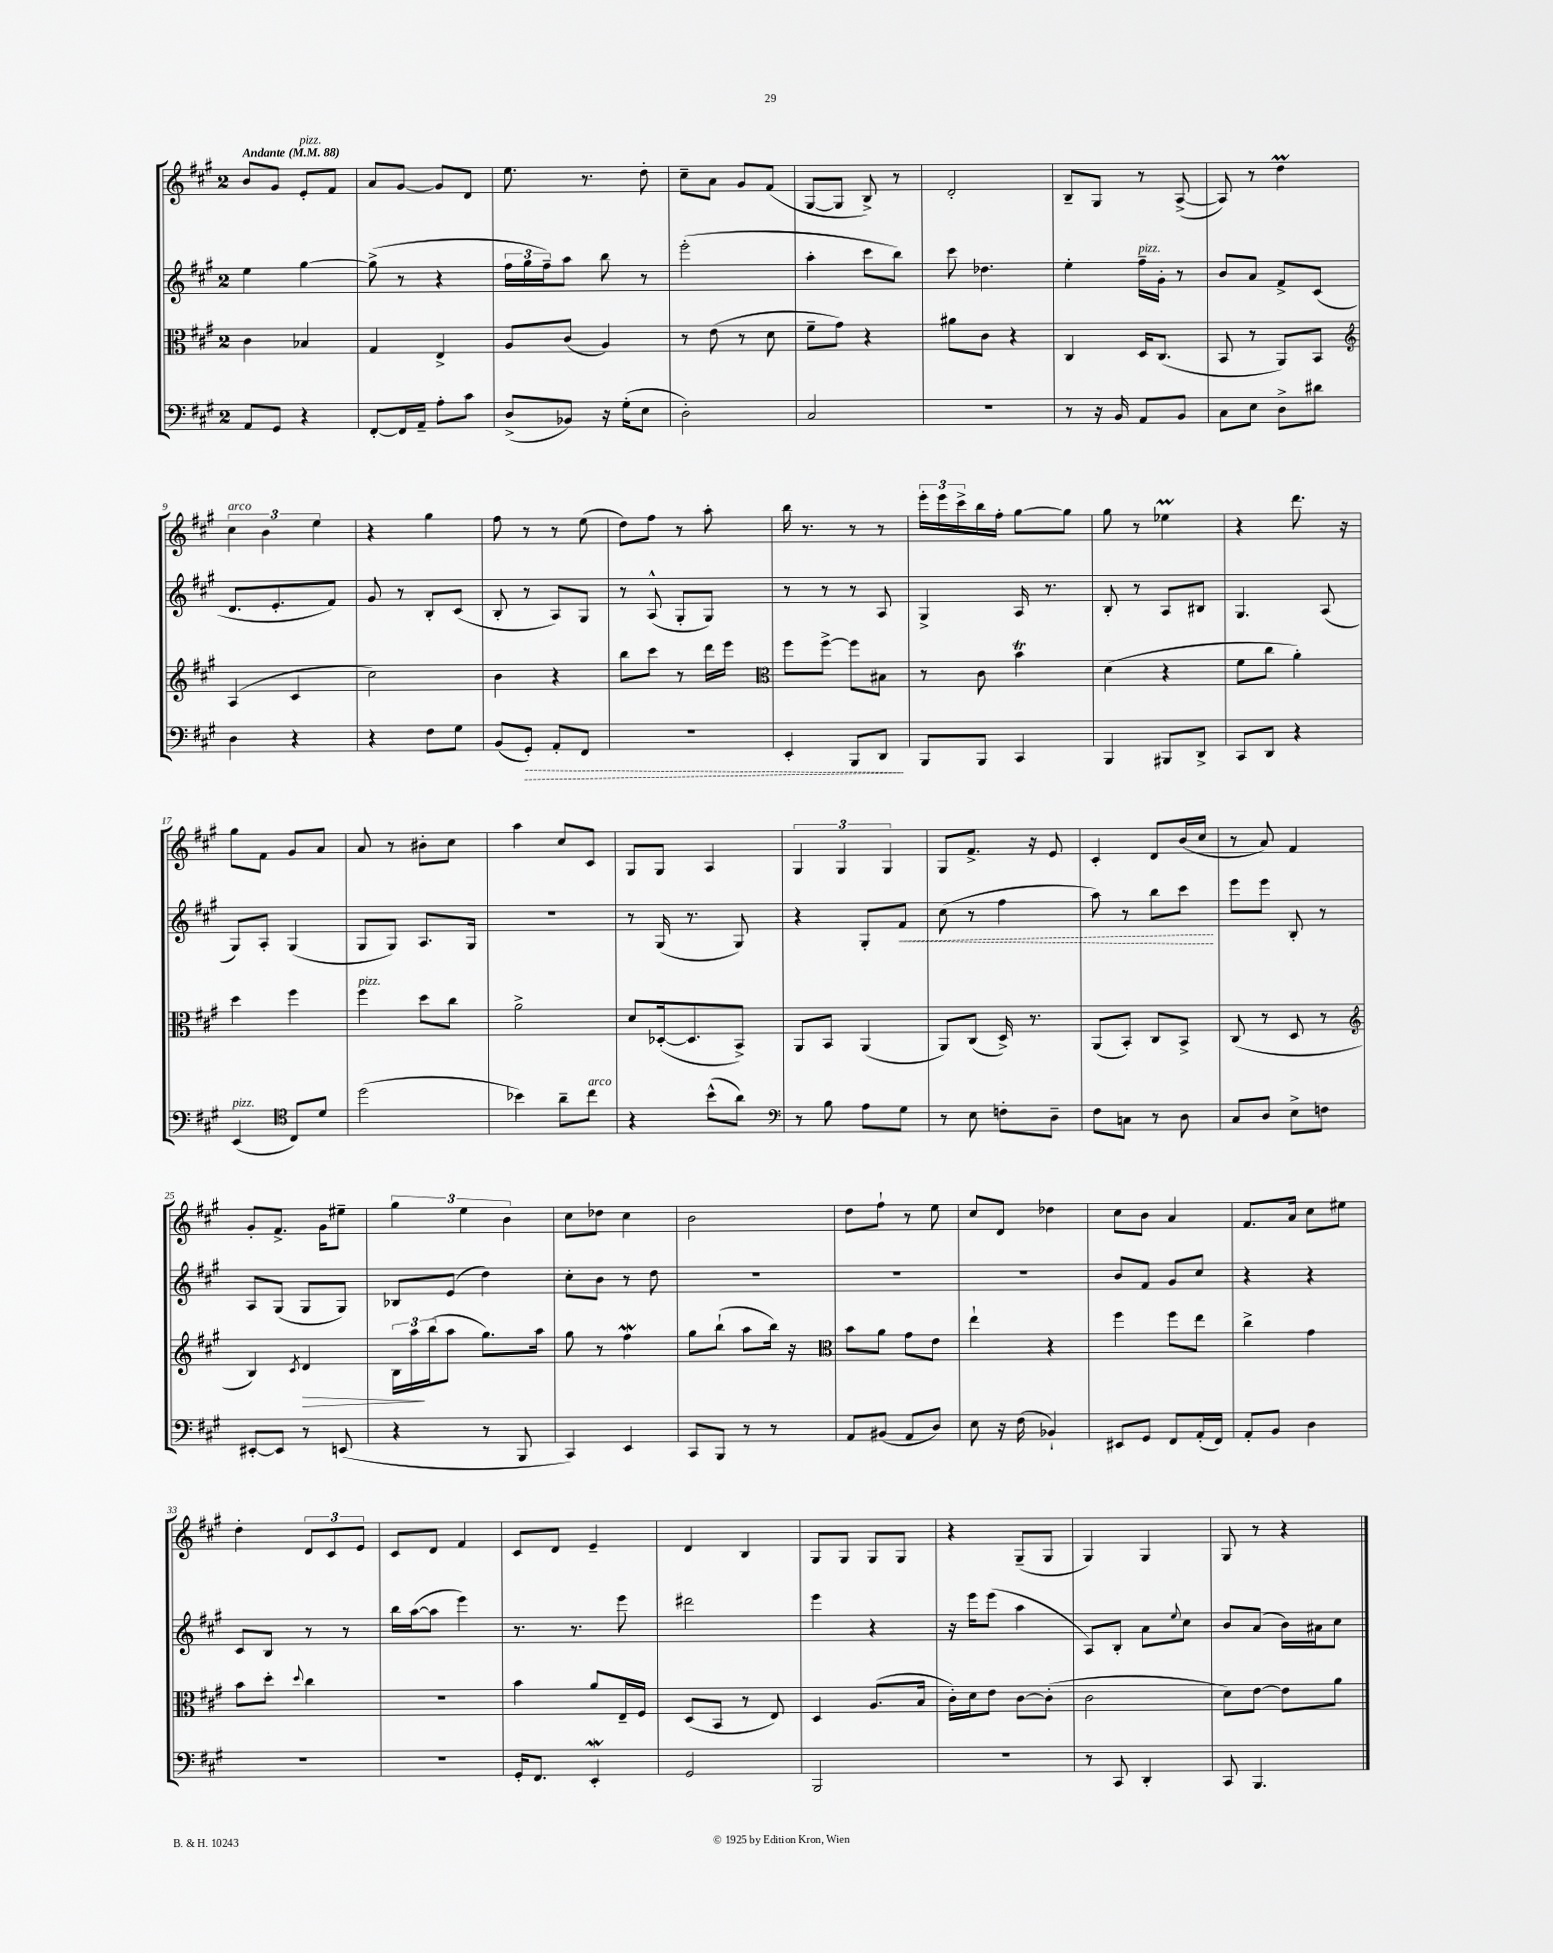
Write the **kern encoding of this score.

**kern	**dynam	**kern	**dynam	**kern	**dynam	**kern
*part4	*part4	*part3	*part3	*part2	*part2	*part1
*staff4	*staff4	*staff3	*staff3	*staff2	*staff2	*staff1
*clefF4	*	*clefC3	*	*clefG2	*	*clefG2
*k[f#c#g#]	*	*k[f#c#g#]	*	*k[f#c#g#]	*	*k[f#c#g#]
*M2/4	*	*M2/4	*	*M2/4	*	*M2/4
*MM88	*	*MM88	*	*MM88	*	*MM88
=1	=1	=1	=1	=1	=1	=1
!	!	!	!	!	!	!LO:TX:a:B:t=Andante
8AA/L	.	4c#\	.	4ee\	.	8b/L
8GG#/J	.	.	.	.	.	8g#/J
!	!	!	!	!	!	!LO:TX:a:i:t=pizz.
4r	.	4B-X/	.	[4gg#\	.	8e'/L
.	.	.	.	.	.	8f#/J
=2	=2	=2	=2	=2	=2	=2
[8FF#'/L	.	4G#/	.	(8gg#^\]	.	8a/L
16FF#/L]	.	.	.	8r	.	[8g#/J
16AA~/JJ	.	.	.	.	.	.
8A'\L	.	4E^/	.	4r	.	8g#/L]
8c#\J	.	.	.	.	.	8d/J
=3	=3	=3	=3	=3	=3	=3
(8D^/L	.	8A/L	.	24ff#\LL	.	8.ee\
.	.	.	.	24gg#\	.	.
.	.	.	.	24ff#~\J)	.	.
8BB-X/J)	.	(8c#/J	.	8aa\J	.	.
.	.	.	.	.	.	8.r
16r	.	4A/)	.	8bb\	.	.
(16G#'\KL	.	.	.	.	.	.
8E\J	.	.	.	8r	.	8dd'\
=4	=4	=4	=4	=4	=4	=4
2D'\)	.	8r	.	(2eee'\	.	8cc#~\L
.	.	(8e\	.	.	.	8a\J
.	.	8r	.	.	.	8g#/L
.	.	8d\	.	.	.	(8f#/J
=5	=5	=5	=5	=5	=5	=5
2C#/	.	8f#~\L	.	4aa'\	.	[8G#/L
.	.	8g#\J)	.	.	.	8G#/J]
.	.	4r	.	8ccc#\L	.	8B^/)
.	.	.	.	8bb\J)	.	8r
=6	=6	=6	=6	=6	=6	=6
2r	.	8a#X\L	.	8ccc#\	.	2d'/
.	.	8c#\J	.	4.dd-X\	.	.
.	.	4r	.	.	.	.
=7	=7	=7	=7	=7	=7	=7
8r	.	4C#/	.	4ee'\	.	8B~/L
16r	.	.	.	.	.	8G#/J
16BB/	.	.	.	.	.	.
!	!	!	!	!LO:TX:a:i:t=pizz.	!	!
8AA/L	.	16D/KL	.	16ff#~\LL	.	8r
.	.	(8.C#/J	.	16g#'\JJ	.	.
8BB/J	.	.	.	8r	.	([8A^/
=8	=8	=8	=8	=8	=8	=8
8C#\L	.	8BB/	.	8b/L	.	8A/])
8E\J	.	8r	.	8a/J	.	8r
8D^\L	.	8AA/L)	.	8f#^/L	.	4ddM\
8d#X\J	.	8BB/J	.	(8c#/J	.	.
!!LO:LB:g=z
=9	=9	=9	=9	=9	=9	=9
*	*	*clefG2	*	*	*	*
!	!	!	!	!	!	!LO:TX:a:i:t=arco
4D\	.	(4A/	.	8.d/L	.	6cc#\
.	.	.	.	.	.	6b\
.	.	.	.	8.e'/	.	.
4r	.	4c#/	.	.	.	.
.	.	.	.	.	.	6ee\
.	.	.	.	8f#/J)	.	.
=10	=10	=10	=10	=10	=10	=10
4r	.	2cc#\)	.	8g#/	.	4r
.	.	.	.	8r	.	.
8F#\L	.	.	.	8B'/L	.	4gg#\
8G#\J	.	.	.	(8c#/J	.	.
=11	=11	=11	=11	=11	=11	=11
(8BB/L	.	4b\	.	8B'/	.	8ff#\
!	!LO:HP:b	!	!	!	!	!
8GG#'/J)	>	.	.	8r	.	8r
8AA'/L	.	4r	.	8A/L)	.	8r
8FF#/J	.	.	.	8G#/J	.	(8ee\
=12	=12	=12	=12	=12	=12	=12
2r	.	8bb\L	.	8r	.	8dd\L)
.	.	8ccc#\J	.	(8A^^/	.	8ff#\J
.	.	8r	.	8G#'/L	.	8r
.	.	16ddd\LL	.	8G#/J)	.	8aa'\
.	.	16eee\JJ	.	.	.	.
=13	=13	=13	=13	=13	=13	=13
*	*	*clefC3	*	*	*	*
4EE'/	.	8ff#\L	.	8r	.	16bb\
.	.	.	.	.	.	8.r
.	.	[8ff#^\J	.	8r	.	.
8BBB/L	.	8ff#\L]	.	8r	.	8r
8DD/J	.	8B#X\J	.	8A/	.	8r
.	]	.	.	.	.	.
=14	=14	=14	=14	=14	=14	=14
8BBB/L	.	8r	.	4G#^/	.	24eee'\LL
.	.	.	.	.	.	24eee\
.	.	.	.	.	.	24ccc#^\
8BBB/J	.	8c#\	.	.	.	16bb\
.	.	.	.	.	.	16ff#'\JJ
4CC#/	.	4bT\	.	16A/	.	[8gg#\L
.	.	.	.	8.r	.	.
.	.	.	.	.	.	8gg#\J]
=15	=15	=15	=15	=15	=15	=15
4BBB/	.	(4d\	.	8B'/	.	8gg#\
.	.	.	.	8r	.	8r
8BBB#X/L	.	4r	.	8A/L	.	4ee-XM\
8DD^/J	.	.	.	8B#X/J	.	.
=16	=16	=16	=16	=16	=16	=16
8CC#/L	.	8f#\L	.	4.G#/	.	4r
8DD/J	.	8cc#\J	.	.	.	.
4r	.	4a'\)	.	.	.	8.ddd\
.	.	.	.	(8A/	.	.
.	.	.	.	.	.	16r
!!LO:LB:g=z
=17	=17	=17	=17	=17	=17	=17
!LO:TX:a:i:t=pizz.	!	!	!	!	!	!
(4EE/	.	4dd\	.	8G#/L)	.	8gg#\L
.	.	.	.	8A'/J	.	8f#\J
*clefC4	*	*	*	*	*	*
8C#/L)	.	4ff#\	.	(4G#/	.	8g#/L
8d/J	.	.	.	.	.	8a/J
=18	=18	=18	=18	=18	=18	=18
!	!	!LO:TX:a:i:t=pizz.	!	!	!	!
(2dd\	.	4ff#\	.	8G#/L	.	8a/
.	.	.	.	8G#/J)	.	8r
.	.	8dd\L	.	8.A/L	.	8b#X'\L
.	.	8cc#\J	.	.	.	8cc#\J
.	.	.	.	16G#/Jk	.	.
=19	=19	=19	=19	=19	=19	=19
4b-X\)	.	2a^\	.	2r	.	4aa\
8a~\L	.	.	.	.	.	8cc#/L
!LO:TX:a:i:t=arco	!	!	!	!	!	!
8cc#\J	.	.	.	.	.	8c#/J
=20	=20	=20	=20	=20	=20	=20
4r	.	8d/L	.	8r	.	8G#/L
.	.	([16D-X'/k	.	(16G#/	.	8G#/J
.	.	8.D-/]	.	8.r	.	.
(8b^^\L	.	.	.	.	.	4A/
8a\J)	.	8BB^/J)	.	8G#/)	.	.
=21	=21	=21	=21	=21	=21	=21
*clefF4	*	*	*	*	*	*
8r	.	8AA/L	.	4r	.	6G#/
8B\	.	8BB/J	.	.	.	.
.	.	.	.	.	.	6G#/
8A\L	.	(4AA/	.	8G#'/L	.	.
.	.	.	.	.	.	6G#/
!	!	!	!	!	!LO:HP:b	!
8G#\J	.	.	.	8f#/J	<	.
=22	=22	=22	=22	=22	=22	=22
8r	.	8AA/L)	.	(8cc#\	.	8G#/L
8E\	.	(8C#/J	.	8r	.	8.f#^/J
8Fn'\L	.	16D^/)	.	4ff#\	.	.
.	.	8.r	.	.	.	16r
8D~\J	.	.	.	.	.	8e/
=23	=23	=23	=23	=23	=23	=23
8F#\L	.	(8AA/L	.	8aa\)	.	4c#'/
8Cn\J	.	8BB'/J)	.	8r	.	.
8r	.	8C#/L	.	8bb\L	.	8d/L
8D\	.	8BB^/J	.	8ccc#\J	.	(16b/L
.	.	.	.	.	.	16cc#/JJ
.	.	.	.	.	[	.
=24	=24	=24	=24	=24	=24	=24
8C#/L	.	(8C#/	.	8eee\L	.	8r
8D/J	.	8r	.	8eee\J	.	8a/)
8E^\L	.	8D/	.	8B'/	.	4f#/
8Fn\J	.	8r	.	8r	.	.
!!LO:LB:g=z
=25	=25	=25	=25	=25	=25	=25
*	*	*clefG2	*	*	*	*
[8EE#X'/L	.	4B/)	.	8A/L	.	8g#'/L
8EE#/J]	.	.	.	(8G#/J	.	8.f#^/J
.	.	8qc#/	.	.	.	.
!	!	!	!LO:HP:b	!	!	!
8r	.	4d/	>	8G#/L	.	.
.	.	.	.	.	.	16g#\KL
(8EEn/	.	.	.	8G#/J)	.	8ee#X~\J
=26	=26	=26	=26	=26	=26	=26
4r	.	24B\LL	.	8B-X/L	.	6gg#\
.	.	24aa\	.	.	.	.
.	.	(24bb\J	]	.	.	.
.	.	8aa\J	.	(8e/J	.	.
.	.	.	.	.	.	6ee\
8r	.	8.gg#\L)	.	4dd\)	.	.
.	.	.	.	.	.	6b\
8BBB/	.	.	.	.	.	.
.	.	16aa\Jk	.	.	.	.
=27	=27	=27	=27	=27	=27	=27
4CC#/)	.	8gg#\	.	8cc#'\L	.	8cc#\L
.	.	8r	.	8b\J	.	8dd-X\J
4EE/	.	4ff#W\	.	8r	.	4cc#\
.	.	.	.	8dd\	.	.
=28	=28	=28	=28	=28	=28	=28
8CC#/L	.	8gg#\L	.	2r	.	2b\
8BBB/J	.	(8bb`\J	.	.	.	.
8r	.	8aa\L	.	.	.	.
8r	.	16bb\Jk)	.	.	.	.
.	.	16r	.	.	.	.
=29	=29	=29	=29	=29	=29	=29
*	*	*clefC3	*	*	*	*
8AA/L	.	8b\L	.	2r	.	8dd\L
(8BB#X/J	.	8a\J	.	.	.	8ff#`\J
8AA/L	.	8g#\L	.	.	.	8r
8D/J)	.	8e\J	.	.	.	8ee\
=30	=30	=30	=30	=30	=30	=30
8E\	.	4ee`\	.	2r	.	8cc#/L
16r	.	.	.	.	.	8d/J
(16F#\	.	.	.	.	.	.
4BB-X`/)	.	4r	.	.	.	4dd-X\
=31	=31	=31	=31	=31	=31	=31
8EE#X/L	.	4ff#\	.	8b/L	.	8cc#\L
8GG#/J	.	.	.	8f#/J	.	8b\J
8FF#/L	.	8ff#\L	.	8g#/L	.	4a/
(16AA'/L	.	8ee\J	.	8cc#/J	.	.
16FF#/JJ)	.	.	.	.	.	.
=32	=32	=32	=32	=32	=32	=32
8AA'/L	.	4cc#^\	.	4r	.	8.f#/L
8BB/J	.	.	.	.	.	.
.	.	.	.	.	.	16a/Jk
4D\	.	4g#\	.	4r	.	8cc#\L
.	.	.	.	.	.	8ee#X\J
!!LO:LB:g=z
=33	=33	=33	=33	=33	=33	=33
2r	.	8b\L	.	8c#/L	.	4dd'\
.	.	8dd'\J	.	8B/J	.	.
.	.	8qqdd/	.	.	.	.
.	.	4cc#\	.	8r	.	12d/L
.	.	.	.	.	.	12c#/
.	.	.	.	8r	.	.
.	.	.	.	.	.	12e/J
=34	=34	=34	=34	=34	=34	=34
2r	.	2r	.	16bb\LL	.	8c#/L
.	.	.	.	([16aa\J	.	.
.	.	.	.	8aa\J]	.	8d/J
.	.	.	.	4eee\)	.	4f#/
=35	=35	=35	=35	=35	=35	=35
16GG#'/KL	.	4b\	.	8.r	.	8c#/L
8.FF#/J	.	.	.	.	.	.
.	.	.	.	.	.	8d/J
.	.	.	.	8.r	.	.
4EEW'/	.	8a/L	.	.	.	4e~/
.	.	16E~/L	.	8eee\	.	.
.	.	16F#/JJ	.	.	.	.
=36	=36	=36	=36	=36	=36	=36
2GG#/	.	(8D/L	.	2ddd#X\	.	4d/
.	.	8BB/J	.	.	.	.
.	.	8r	.	.	.	4B/
.	.	8E/)	.	.	.	.
=37	=37	=37	=37	=37	=37	=37
2BBB/	.	4D/	.	4eee\	.	8G#/L
.	.	.	.	.	.	8G#/J
.	.	(8.A/L	.	4r	.	8G#/L
.	.	.	.	.	.	8G#/J
.	.	16B/Jk	.	.	.	.
=38	=38	=38	=38	=38	=38	=38
2r	.	16c#'\LL)	.	16r	.	4r
.	.	16d\J	.	16eee\KL	.	.
.	.	8e\J	.	(8eee\J	.	.
.	.	[8c#\L	.	4aa\	.	(8G#~/L
.	.	(8c#'\J]	.	.	.	8G#/J
=39	=39	=39	=39	=39	=39	=39
8r	.	2c#\	.	8A/L)	.	4G#/)
8CC#/	.	.	.	8B'/J	.	.
4DD'/	.	.	.	8a\L	.	4G#/
.	.	.	.	8qqee/	.	.
.	.	.	.	8cc#\J	.	.
=40	=40	=40	=40	=40	=40	=40
8CC#/	.	8d\L)	.	8b/L	.	8G#/
4.BBB/	.	[8e\J	.	(8a/J	.	8r
.	.	8e\L]	.	16b\LL)	.	4r
.	.	.	.	16a#X\J	.	.
.	.	8a\J	.	8cc#\J	.	.
==	==	==	==	==	==	==
*-	*-	*-	*-	*-	*-	*-
